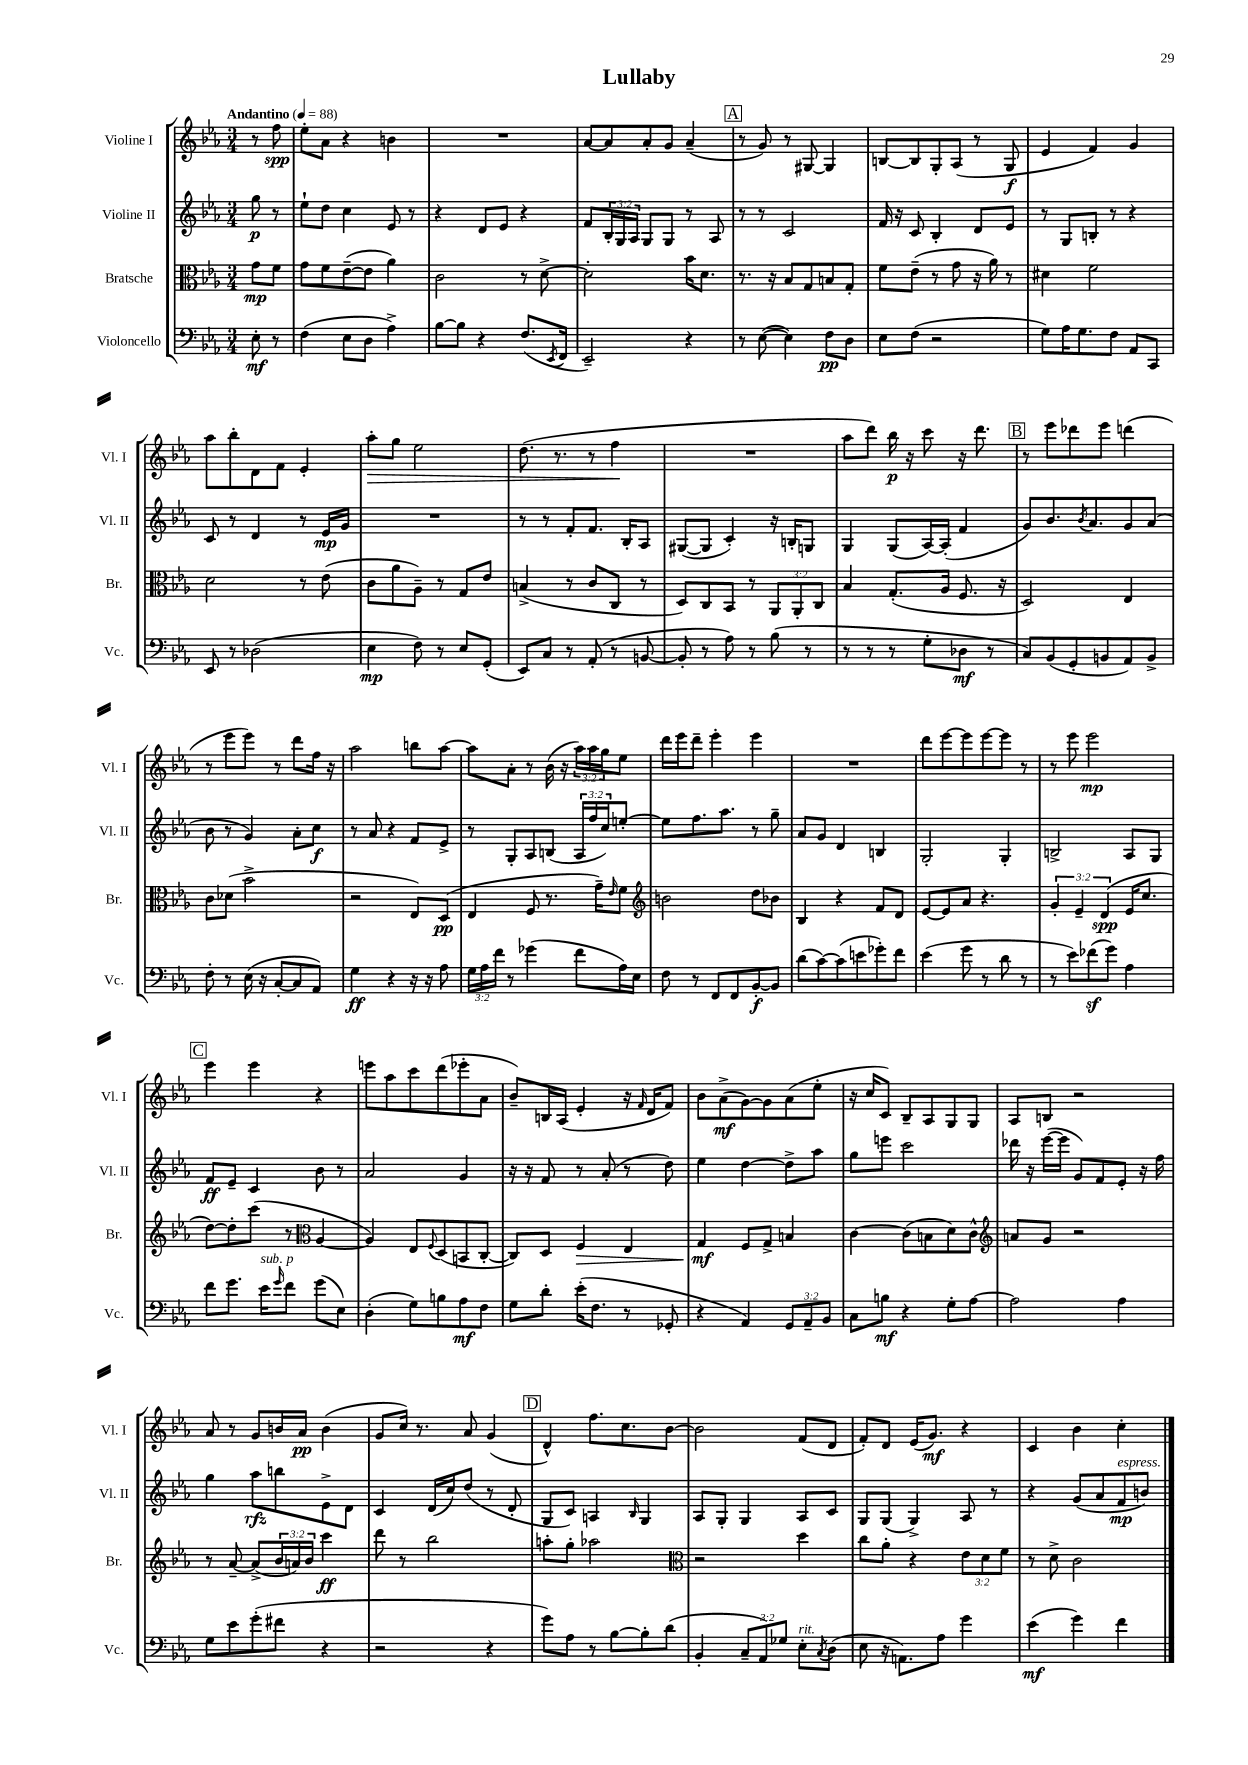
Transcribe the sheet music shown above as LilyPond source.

\header { title = "Lullaby" }
<<
\new StaffGroup <<
\new Staff = "s0" \with { instrumentName = "Violine I" shortInstrumentName = "Vl. I" } {
    \clef treble \key ees \major \numericTimeSignature \time 3/4 \override Staff.TupletNumber.text = #tuplet-number::calc-fraction-text \partial 4 \tempo "Andantino" 4 = 88
    r8 f''8\spp |
    ees''8-. aes'8 r4 b'4 |
    R2. |
    aes'8~ aes'8 aes'8-. g'8 aes'4--( |
    \mark \markup { \box "A" } r8 g'8) r8 gis8~ gis4 |
    b8~ b8 g8-. aes8( r8 g8\f |
    ees'4 f'4) g'4 |
    aes''8 bes''8-. d'8 f'8 ees'4-. |
    aes''8-.\> g''8 ees''2 |
    d''8.( r8. r8 f''4\! |
    R2. |
    aes''8 d'''8) bes''16\p r16 c'''8 r16 d'''8. |
    \mark \markup { \box "B" } r8 ees'''8 des'''8 ees'''8 d'''4( |
    r8 ees'''8 ees'''8) r8 d'''8 f''16 r16 |
    aes''2 b''8 aes''8~ |
    aes''8 aes'8-. r8 bes'16( r16 \tuplet 3/2 { aes''16) aes''16 g''16 } ees''8 |
    d'''16 ees'''16 d'''8-- ees'''4-. ees'''4 |
    R2. |
    d'''8 ees'''8~ ees'''8 ees'''8~ ees'''8 r8 |
    r8 ees'''8 ees'''2\mp |
    \mark \markup { \box "C" } ees'''4 ees'''4 r4 |
    e'''8 aes''8 c'''8 d'''8( ees'''8-. aes'8 |
    bes'8--) b16 aes16( ees'4-. r16 \grace { f'16 } d'16 f'8) |
    bes'8 aes'8->\mf( g'8~) g'8 aes'8( ees''8-. |
    r16 c''16 c'8) bes8-- aes8 g8 g8 |
    aes8 b8 r2 |
    aes'8 r8 g'8 b'16 aes'16\pp b'4( |
    g'8 c''16) r8. aes'8 g'4( |
    \mark \markup { \box "D" } d'4-^) f''8. c''8. bes'8~ |
    bes'2 f'8( d'8 |
    f'8-.) d'8 ees'16( g'8.\mf) r4 |
    c'4 bes'4 c''4-. \bar "|." |
}
\new Staff = "s1" \with { instrumentName = "Violine II" shortInstrumentName = "Vl. II" } {
    \clef treble \key ees \major \numericTimeSignature \time 3/4 \override Staff.TupletNumber.text = #tuplet-number::calc-fraction-text \partial 4
    g''8\p r8 |
    ees''8-! d''8 c''4 ees'8 r8 |
    r4 d'8 ees'8 r4 |
    f'8 \tuplet 3/2 { bes16-. g16 aes16 } g8 g8 r8 aes8 |
    \mark \markup { \box "A" } r8 r8 c'2 |
    f'16 r16 c'8 bes4-. d'8 ees'8 |
    r8 g8 b8-. r8 r4 |
    c'8 r8 d'4 r8 ees'16\mp g'16 |
    R2. |
    r8 r8 f'8-. f'8. bes16-. aes8 |
    gis8~( gis8 c'4-.) r16 b16-. g8 |
    g4 g8( aes16~) aes16-.( f'4 |
    \mark \markup { \box "B" } g'8) bes'8. \acciaccatura { bes'8 } aes'8. g'8 aes'8( |
    bes'8 r8 g'4) aes'8-. c''8\f |
    r8 aes'8 r4 f'8 ees'8-> |
    r8 g8-. aes8 b8( \tuplet 3/2 { aes16 f''16 c''16) } e''8~-. |
    e''8 f''8. aes''8. r8 g''8-- |
    aes'8 g'8 d'4 b4 |
    g2-. g4-. |
    b2-> aes8 g8 |
    \mark \markup { \box "C" } f'8\ff ees'8-- c'4 bes'8 r8 |
    aes'2 g'4 |
    r16 r16 f'8 r8 aes'8-.( r8 d''8) |
    ees''4 d''4~ d''8-> aes''8 |
    g''8 e'''8 c'''2 |
    des'''16 r16 ees'''16~( ees'''16 g'8) f'8 ees'8-. r16 f''16 |
    g''4 aes''8\rfz b''8 ees'8-> d'8 |
    c'4 d'16( c''16) d''8( r8 d'8-. |
    \mark \markup { \box "D" } g8 c'8) a4 \grace { bes16 } g4 |
    aes8 g8-. g4 aes8 c'8 |
    g8 g8( g4->) aes8 r8 |
    r4 g'8( aes'8 f'8\mp^\markup { \italic "espress." } b'8) \bar "|." |
}
\new Staff = "s2" \with { instrumentName = "Bratsche" shortInstrumentName = "Br." } {
    \clef alto \key ees \major \numericTimeSignature \time 3/4 \override Staff.TupletNumber.text = #tuplet-number::calc-fraction-text \partial 4
    g'8\mp f'8 |
    g'8 f'8 ees'8~--( ees'8 aes'4) |
    c'2 r8 d'8~-> |
    d'2-. bes'16 d'8. |
    \mark \markup { \box "A" } r8. r16 bes8 g8 b8 g8-. |
    f'8 ees'8--( r8 g'8 r16 aes'16) r8 |
    dis'4 f'2 |
    d'2 r8 ees'8( |
    c'8 aes'8 aes8--) r8 g8 ees'8 |
    b4->( r8 c'8 c8 r8 |
    d8) c8 bes,8 r8 \tuplet 3/2 { aes,8 aes,8-. c8 } |
    bes4 g8.-.( aes16 f8. r16 |
    \mark \markup { \box "B" } d2) ees4 |
    c'8 des'8( bes'2-> |
    r2 ees8) d8\pp( |
    ees4 f8 r8. g'16--) \grace { ees'16 } f'8 |
    \clef treble b'2 d''8 bes'8 |
    bes4 r4 f'8 d'8 |
    ees'8~ ees'8 aes'8 r4. |
    \tuplet 3/2 { g'4-. ees'4-- d'4\spp( } ees'16 c''8. |
    \mark \markup { \box "C" } d''8~) d''8-. c'''8( r8 \clef alto aes4~ |
    aes4) ees8 \appoggiatura { f8 } d8( b,8 c8~-. |
    c8) d8 f4\> ees4 |
    g4\mf\! f8 g8-> b4 |
    c'4~ c'8( b8 d'8) c'8-^ |
    \clef treble a'8 g'8 r2 |
    r8 aes'8~-- aes'8->( \tuplet 3/2 { bes'16 a'16) bes'16 } c'''4\ff |
    d'''8 r8 bes''2 |
    \mark \markup { \box "D" } a''8-. g''8-. aes''2 |
    \clef alto r2 d''4 |
    c''8 aes'8-. r4 \tuplet 3/2 { ees'8 d'8 f'8 } |
    r8 d'8-> c'2 \bar "|." |
}
\new Staff = "s3" \with { instrumentName = "Violoncello" shortInstrumentName = "Vc." } {
    \clef bass \key ees \major \numericTimeSignature \time 3/4 \override Staff.TupletNumber.text = #tuplet-number::calc-fraction-text \partial 4
    ees8-.\mf r8 |
    f4( ees8 d8 aes4->) |
    bes8~ bes8 r4 f8.( \acciaccatura { ees,8 } f,16 |
    ees,2--) r4 |
    \mark \markup { \box "A" } r8 ees8~( ees4) f8\pp d8 |
    ees8 f8( r2 |
    g8) aes16 g8. f8 aes,8 c,8 |
    ees,8 r8 des2( |
    ees4\mp f8) r8 ees8 g,8-.( |
    ees,8) c8 r8 aes,8-.( r8 b,8~ |
    b,8-. r8 aes8) r8 bes8( r8 |
    r8 r8 r8 g8-. des8\mf r8 |
    \mark \markup { \box "B" } c8) bes,8( g,8-. b,8 aes,8) b,8-> |
    f8-. r8 ees16( r16 c8~-. c8 aes,8) |
    g4\ff r4 r16 r16 aes8 |
    \tuplet 3/2 { g16 aes16 f'16 } r8 ges'4( f'8 aes16) ees16 |
    f8 r8 f,8 f,8 bes,8~-.\f bes,8 |
    d'8( c'8~) c'8( e'8 ges'8-.) f'8 |
    ees'4( g'8 r8 d'8 r8 |
    r8 ees'8) fes'8\sf( g'8) aes4 |
    \mark \markup { \box "C" } f'8 g'8. ees'16^\markup { \italic "sub. p" } \grace { g'16 } f'8 g'8( ees8) |
    d4-.( g8) b8 aes8\mf f8 |
    g8 d'8-. ees'16-.( f8. r8 ges,8-. |
    r4 aes,4) \tuplet 3/2 { g,8 aes,8-- bes,8 } |
    c8 b8\mf r4 g8-. aes8~ |
    aes2 aes4 |
    g8 ees'8 g'8-.( fis'8 r4 |
    r2 r4 |
    \mark \markup { \box "D" } g'8) aes8 r8 bes8~ bes8-. d'8( |
    bes,4-. \tuplet 3/2 { c8-- aes,8) ges8 } ees8-.^\markup { \italic "rit." } \acciaccatura { c8 } d8( |
    ees8 r16 a,8.) aes8 g'4 |
    ees'4\mf( g'4) f'4 \bar "|." |
}
>>
>>
\layout { \context { \Score \remove "Bar_number_engraver" } }
